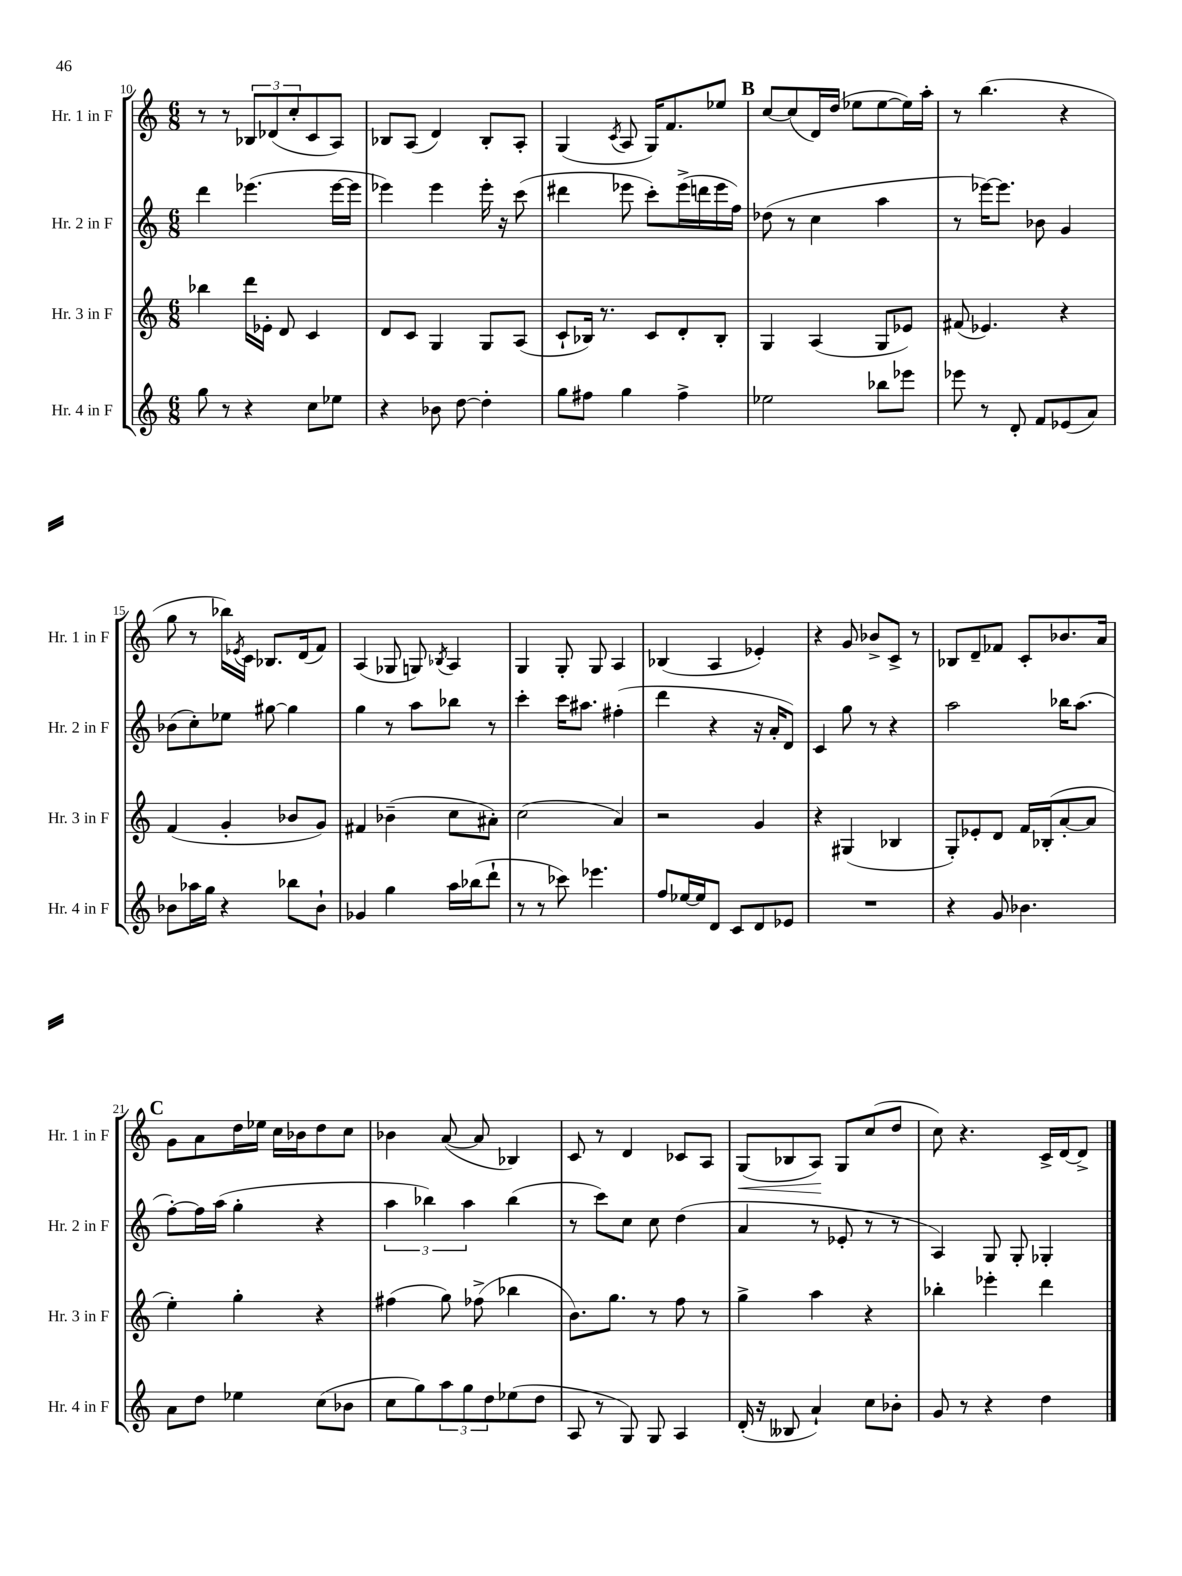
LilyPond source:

<<
\new StaffGroup <<
\new Staff = "s0" \with { instrumentName = "Hr. 1 in F" shortInstrumentName = "Hr. 1 in F" } {
    \clef treble \key c \major \numericTimeSignature \time 6/8
    r8 r8 \tuplet 3/2 { bes8 des'8( c''8-. } c'8 a8) |
    bes8 a8( d'4) bes8-. a8-. |
    g4( \acciaccatura { c'8 } a8 g16) f'8. ees''8 |
    \mark \markup { \bold "B" } c''8~ c''8( d'16) d''16( ees''8 ees''8~ ees''16) a''16-. |
    r8 b''4.( r4 |
    g''8 r8 bes''16) \acciaccatura { ees'8 } c'16 bes8. d'16( f'8) |
    a4( ges8 g8) \acciaccatura { bes8 } a4 |
    g4 g8-. g8 a4 |
    bes4( a4 ees'4-.) |
    r4 g'8 bes'8-> c'8-> r8 |
    bes8 d'8-- fes'8 c'8-. bes'8. a'16 |
    \mark \markup { \bold "C" } g'8 a'8 d''16 ees''16 c''16 bes'16 d''8 c''8 |
    bes'4 a'8~( a'8 bes4) |
    c'8 r8 d'4 ces'8 a8 |
    g8\<( bes8 a8\!) g8 c''8( d''8 |
    c''8) r4. c'16-> d'16~ d'8-> \bar "|." |
}
\new Staff = "s1" \with { instrumentName = "Hr. 2 in F" shortInstrumentName = "Hr. 2 in F" } {
    \clef treble \key c \major \numericTimeSignature \time 6/8
    d'''4 ees'''4.( ees'''16~ ees'''16 |
    ees'''4) ees'''4 ees'''16-. r16 c'''8( |
    dis'''4 ees'''8 c'''8-.) ees'''16->( d'''16 ees'''16 f''16) |
    \mark \markup { \bold "B" } des''8( r8 c''4 a''4 |
    r8 ees'''16~) ees'''8. bes'8 g'4 |
    bes'8( c''8-.) ees''8 gis''8~ gis''4 |
    g''4 r8 a''8 bes''8 r8 |
    c'''4-. c'''16 ais''8. fis''4-.( |
    d'''4 r4 r16 a'16-. d'8) |
    c'4 g''8 r8 r4 |
    a''2 bes''16 a''8.( |
    \mark \markup { \bold "C" } f''8~-.) f''16 a''16( g''4-. r4 |
    \tuplet 3/2 { a''4 bes''4) a''4 } bes''4( |
    r8 c'''8) c''8 c''8 d''4( |
    a'4 r8 ees'8-. r8 r8 |
    a4) g8 g8-. ges4-. \bar "|." |
}
\new Staff = "s2" \with { instrumentName = "Hr. 3 in F" shortInstrumentName = "Hr. 3 in F" } {
    \clef treble \key c \major \numericTimeSignature \time 6/8
    bes''4 d'''16 ees'16-. d'8 c'4 |
    d'8 c'8 g4 g8 a8( |
    c'8-! bes16) r8. c'8 d'8-. bes8-. |
    \mark \markup { \bold "B" } g4 a4( g8 ees'8) |
    fis'8( ees'4.) r4 |
    f'4( g'4-. bes'8 g'8) |
    fis'4 bes'4--( c''8 ais'8-.) |
    c''2( a'4) |
    r2 g'4 |
    r4 gis4( bes4 |
    g8-.) ees'8-. d'8 f'16 bes16-.( a'8~-. a'8 |
    \mark \markup { \bold "C" } e''4-.) g''4-. r4 |
    fis''4( g''8) fes''8->( bes''4 |
    b'8.) g''8. r8 f''8 r8 |
    g''4-> a''4 r4 |
    bes''4-. ees'''4-. d'''4 \bar "|." |
}
\new Staff = "s3" \with { instrumentName = "Hr. 4 in F" shortInstrumentName = "Hr. 4 in F" } {
    \clef treble \key c \major \numericTimeSignature \time 6/8
    g''8 r8 r4 c''8 ees''8 |
    r4 bes'8 d''8~ d''4-. |
    g''8 fis''8 g''4 fis''4-> |
    \mark \markup { \bold "B" } ees''2 bes''8 ees'''8 |
    ees'''8 r8 d'8-. f'8 ees'8( a'8) |
    bes'8 aes''16 g''16 r4 bes''8 bes'8-! |
    ges'4 g''4 a''16 bes''16( d'''8-! |
    r8 r8 ces'''8) ees'''4. |
    f''8 ees''16~ ees''16 d'8 c'8 d'8 ees'8 |
    R2. |
    r4 g'8 bes'4. |
    \mark \markup { \bold "C" } a'8 d''8 ees''4 c''8( bes'8 |
    c''8 g''8) \tuplet 3/2 { a''8 g''8 d''8 } ees''8( d''8 |
    a8 r8 g8) g8 a4 |
    d'16-.( r16 beses8 a'4-!) c''8 bes'8-. |
    g'8 r8 r4 d''4 \bar "|." |
}
>>
>>
\layout { \context { \Score currentBarNumber = #10 } }
